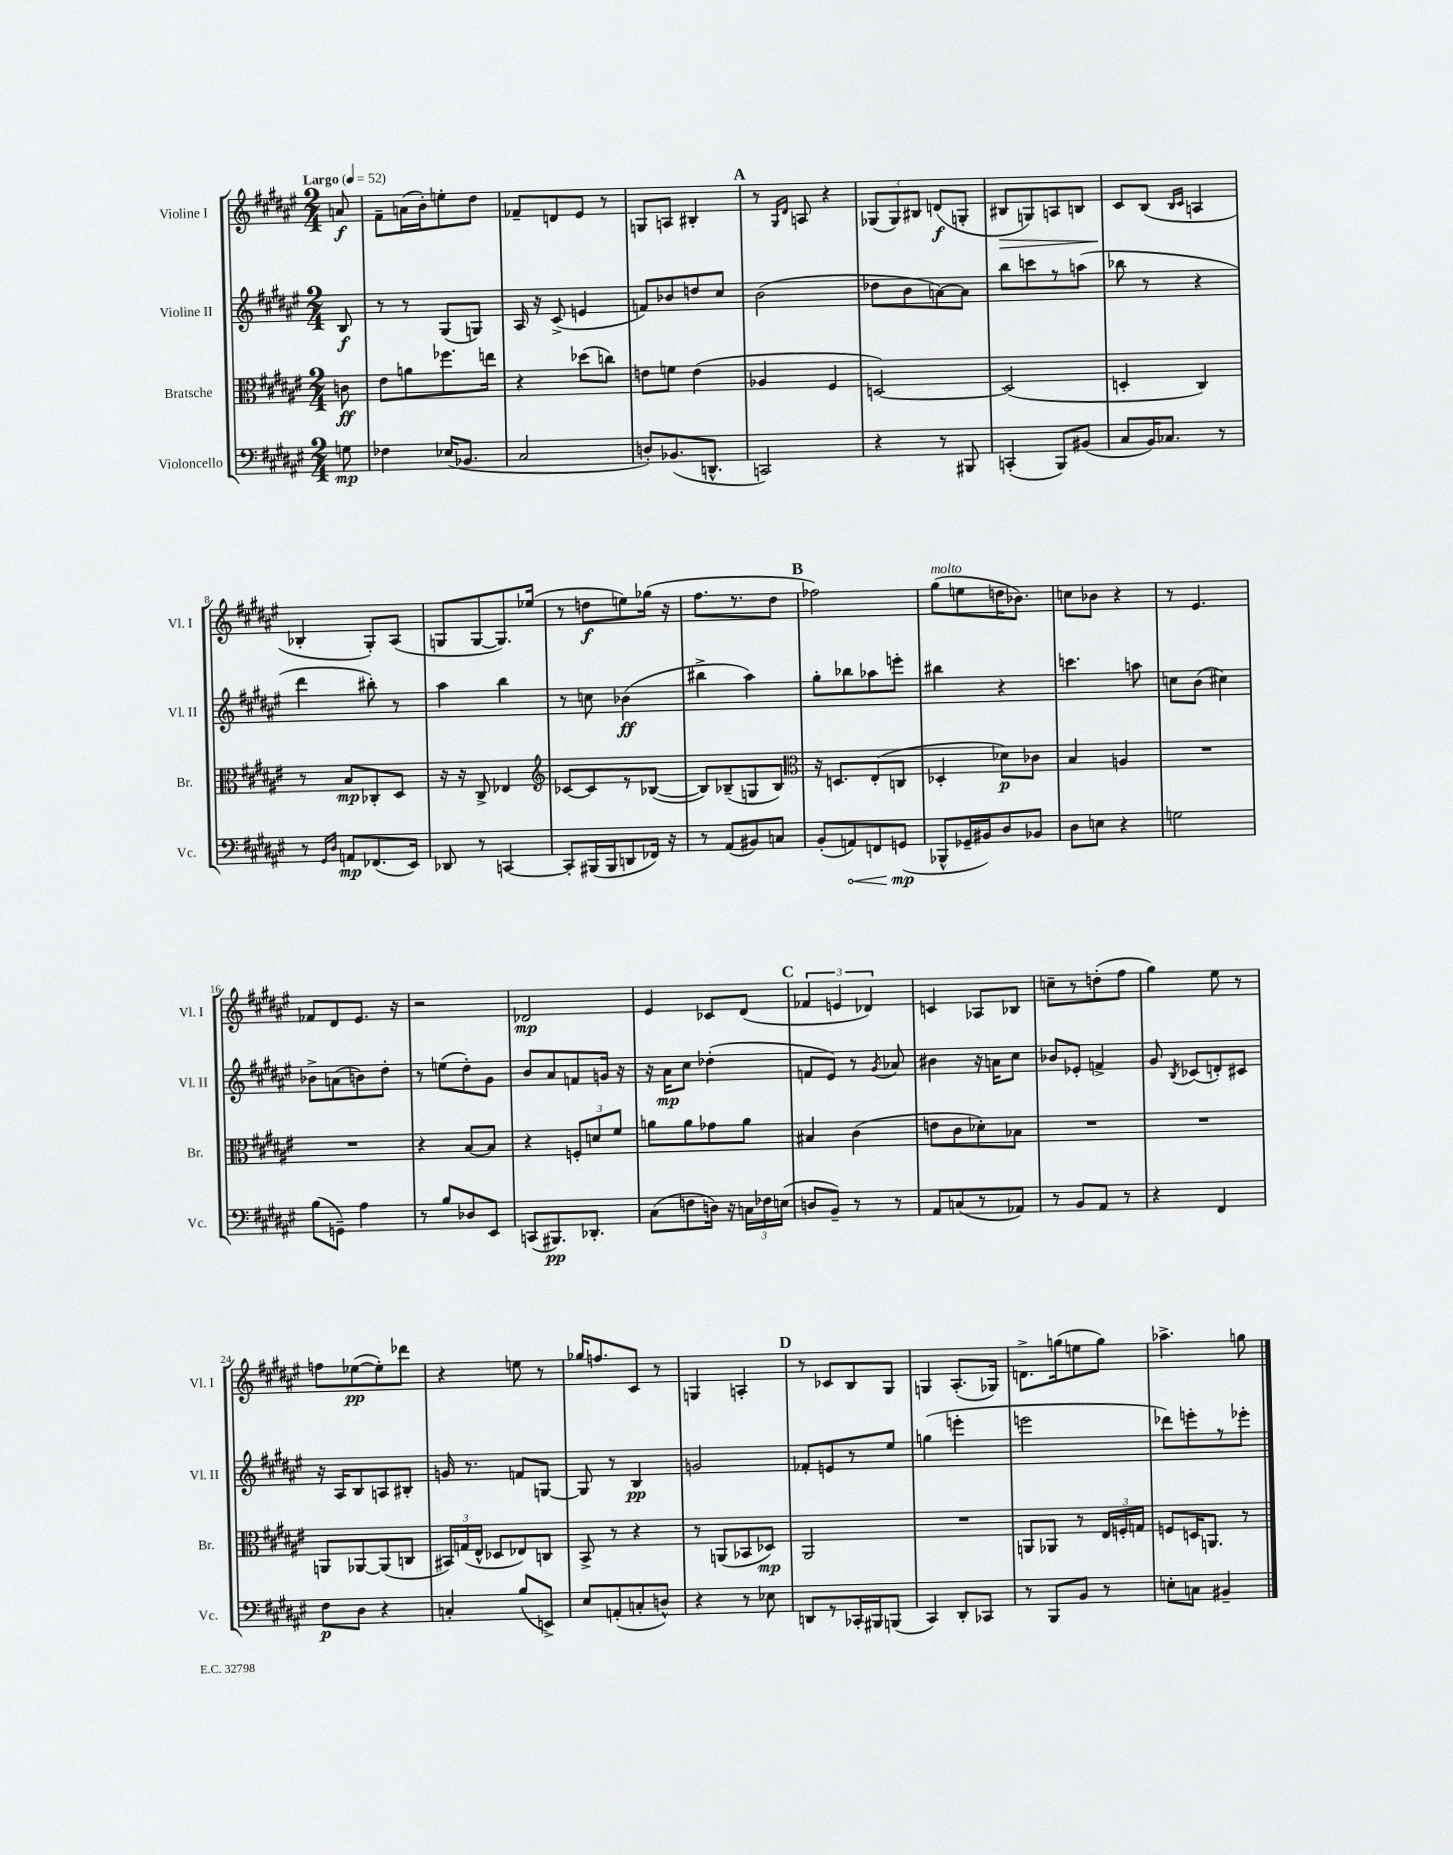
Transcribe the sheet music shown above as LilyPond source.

<<
\new StaffGroup <<
\new Staff = "s0" \with { instrumentName = "Violine I" shortInstrumentName = "Vl. I" } {
    \clef treble \key fis \major \numericTimeSignature \time 2/4 \partial 8 \tempo "Largo" 4 = 52
    \autoBeamOff a'8\f |
    fis'8[-- a'16( b'16-.) e''8-. dis''8] |
    fes'8[-- d'8 eis'8] r8 |
    g8[ a8] bis4-. |
    \mark \markup { \bold "A" } r8 \grace { gis16[ dis'16] } a8 r4 |
    \tuplet 3/2 { ges8[( ges8) bis8] } d'8[\f( g8]-. |
    bis8[\> g8) a8 b8] |
    cis'8[\! b8]( \grace { b16[ cis'16] } a4 |
    bes4-. gis8[-.) ais8]( |
    g8[ g8~ g8.) ees''16]( |
    r8 d''8[\f e''8) ges''16]( r16 |
    fis''8.[ r8. dis''8] |
    \mark \markup { \bold "B" } fes''2) |
    gis''8[^\markup { \italic "molto" }( e''8 d''16 bes'8.]) |
    c''8[ bes'8] r4 |
    r8 eis'4. |
    fes'8[ dis'8 eis'8.] r16 |
    r2 |
    des'2\mp |
    eis'4 ces'8[ dis'8]( |
    \mark \markup { \bold "C" } \tuplet 3/2 { fes'4 e'4 des'4) } |
    c'4 aes8[ bes8] |
    c''8[-- r8 d''8-.( fis''8] |
    gis''4) eis''8 r8 |
    f''8[ ees''8~\pp( ees''8-.) des'''8] |
    r4 e''8 r8 |
    ges''16[ f''8. cis'8] r8 |
    g4 a4-. |
    \mark \markup { \bold "D" } r8 ces'8[ b8 gis8] |
    g4 ais8.[-.( ges16]) |
    d'8.[-> g''16( e''8 g''8]) |
    aes''4.-> g''8 \bar "|." |
}
\new Staff = "s1" \with { instrumentName = "Violine II" shortInstrumentName = "Vl. II" } {
    \clef treble \key fis \major \numericTimeSignature \time 2/4 \partial 8
    \autoBeamOff b8\f |
    r8 r8 gis8[( g8]) |
    ais16 r16 cis'8->( e'4 |
    f'8[) bes'8 d''8 cis''8] |
    \mark \markup { \bold "A" } b'2( |
    des''8[ b'8 a'8~) a'8] |
    b''8[ c'''8 r8 a''8]( |
    bes''8 r8 r4 |
    dis'''4 bis''8-.) r8 |
    ais''4 b''4 |
    r8 c''8 bes'4\ff( |
    bis''4-> ais''4) |
    \mark \markup { \bold "B" } gis''8[-. bes''8 aes''8 e'''8]-. |
    bis''4 r4 |
    c'''4. a''8 |
    c''8[ b'8]( cis''4) |
    bes'8[-> a'8( b'8) dis''8]-. |
    r8 e''8[( dis''8-.) gis'8] |
    b'8[ ais'8 f'8 g'16] r16 |
    r16 ais'16[\mp cis''8] des''4-.( |
    \mark \markup { \bold "C" } f'8[ eis'8]) r8 \acciaccatura { gis'8 } aes'8 |
    bis'4 r16 a'16[ cis''8] |
    bes'8[ ees'8]-. f'4-> |
    gis'8 \acciaccatura { b8 } ces'8[( d'8-.) cis'8] |
    r16 ais16[ b8 a8 bis8]-. |
    g'16 r8. f'8[ g8]~ |
    g8 r8 b4\pp |
    g'2 |
    \mark \markup { \bold "D" } fes'8[-. e'8 r8 eis''8] |
    g''4( e'''4-. |
    e'''2 |
    des'''8[) e'''8-. r8 ees'''8]-. \bar "|." |
}
\new Staff = "s2" \with { instrumentName = "Bratsche" shortInstrumentName = "Br." } {
    \clef alto \key fis \major \numericTimeSignature \time 2/4 \partial 8
    \autoBeamOff c'8\ff |
    eis'8[ a'8 fes''8. e''16] |
    r4 des''8[( c''8]) |
    e'8[ f'8] e'4( |
    \mark \markup { \bold "A" } aes4 fis4 |
    d2~) |
    d2( |
    d4-. cis4) |
    r8 b8[\mp ces8-. dis8] |
    r16 r16 cis8-> ees4 |
    \clef treble ces'8[~ ces'8 r8 bes8]~( |
    bes8[) bes8--( g8 bes8]) |
    \mark \markup { \bold "B" } \clef alto r16 d8.[ eis8-.( c8] |
    des4-. des'8[\p) ces'8] |
    b4 a4 |
    R2 |
    R2 |
    r4 b8[~ b8] |
    r4 \tuplet 3/2 { f8[-. d'8 fis'8] } |
    a'8[ a'8 ges'8 a'8] |
    \mark \markup { \bold "C" } bis4 cis'4( |
    e'8[ cis'8 des'8-.) bes8] |
    R2 |
    R2 |
    a,8[ aes,8~ aes,8( c8] |
    \tuplet 3/2 { bis,16[) g16( eis16]-^ } des8[ ees8) c8] |
    b,8-> r8 r4 |
    r8 a,8[( bes,8 des8]\mp) |
    \mark \markup { \bold "D" } ais,2 |
    R2 |
    a,8[ aes,8] r8 \tuplet 3/2 { eis16[ f16-. g16] } |
    f8[ d16 a,8.] r8 \bar "|." |
}
\new Staff = "s3" \with { instrumentName = "Violoncello" shortInstrumentName = "Vc." } {
    \clef bass \key fis \major \numericTimeSignature \time 2/4 \partial 8
    \autoBeamOff g8\mp |
    fes4 ees16[( bes,8.] |
    cis2 |
    d8[-.) bes,8.( d,8.]-^ |
    \mark \markup { \bold "A" } c,2) |
    r4 r8 bis,,8 |
    c,4-.( b,,8[) bis,8]( |
    cis8[ b,16) ces8.] r8 |
    r8 \grace { gis,16[ dis16] } a,8[\mp fes,8.( eis,16]) |
    des,8 r8 c,4~ |
    c,8[-. bis,,16( bis,,16 d,8 fes,16]) r16 |
    r8 ais,8[( bis,8) c8] |
    \mark \markup { \bold "B" } b,8[-.( \once \override Hairpin.circled-tip = ##t a,8\<) f,8 g,8]\mp\!( |
    bes,,8[-^ ges,16-- bis,16) dis8 bes,8] |
    dis8[ e8] r4 |
    g2 |
    b8[( g,8]--) ais4 |
    r8 b8[ des8 eis,8] |
    c,8[( bis,,8.\pp) des,8.]-. |
    cis8[( f8 d16]) r16 \tuplet 3/2 { c16[ fes16 e16]( } |
    \mark \markup { \bold "C" } d8[ b,8]--) r8 r8 |
    ais,8[ c8( r8 aes,8]) |
    r8 b,8[ ais,8] r8 |
    r4 fis,4 |
    fis8[\p dis8] r4 |
    c4-. b8[( e,8]->) |
    eis8[ a,8-.( c8-. d8]-^) |
    r4 r8 ees8 |
    \mark \markup { \bold "D" } d,8[ r8 ces,16-. bis,,16 b,,8]( |
    cis,4) dis,8[-. ces,8] |
    r8 b,,8[ b,8] r8 |
    e8[-. c8] bis,4-- \bar "|." |
}
>>
>>
